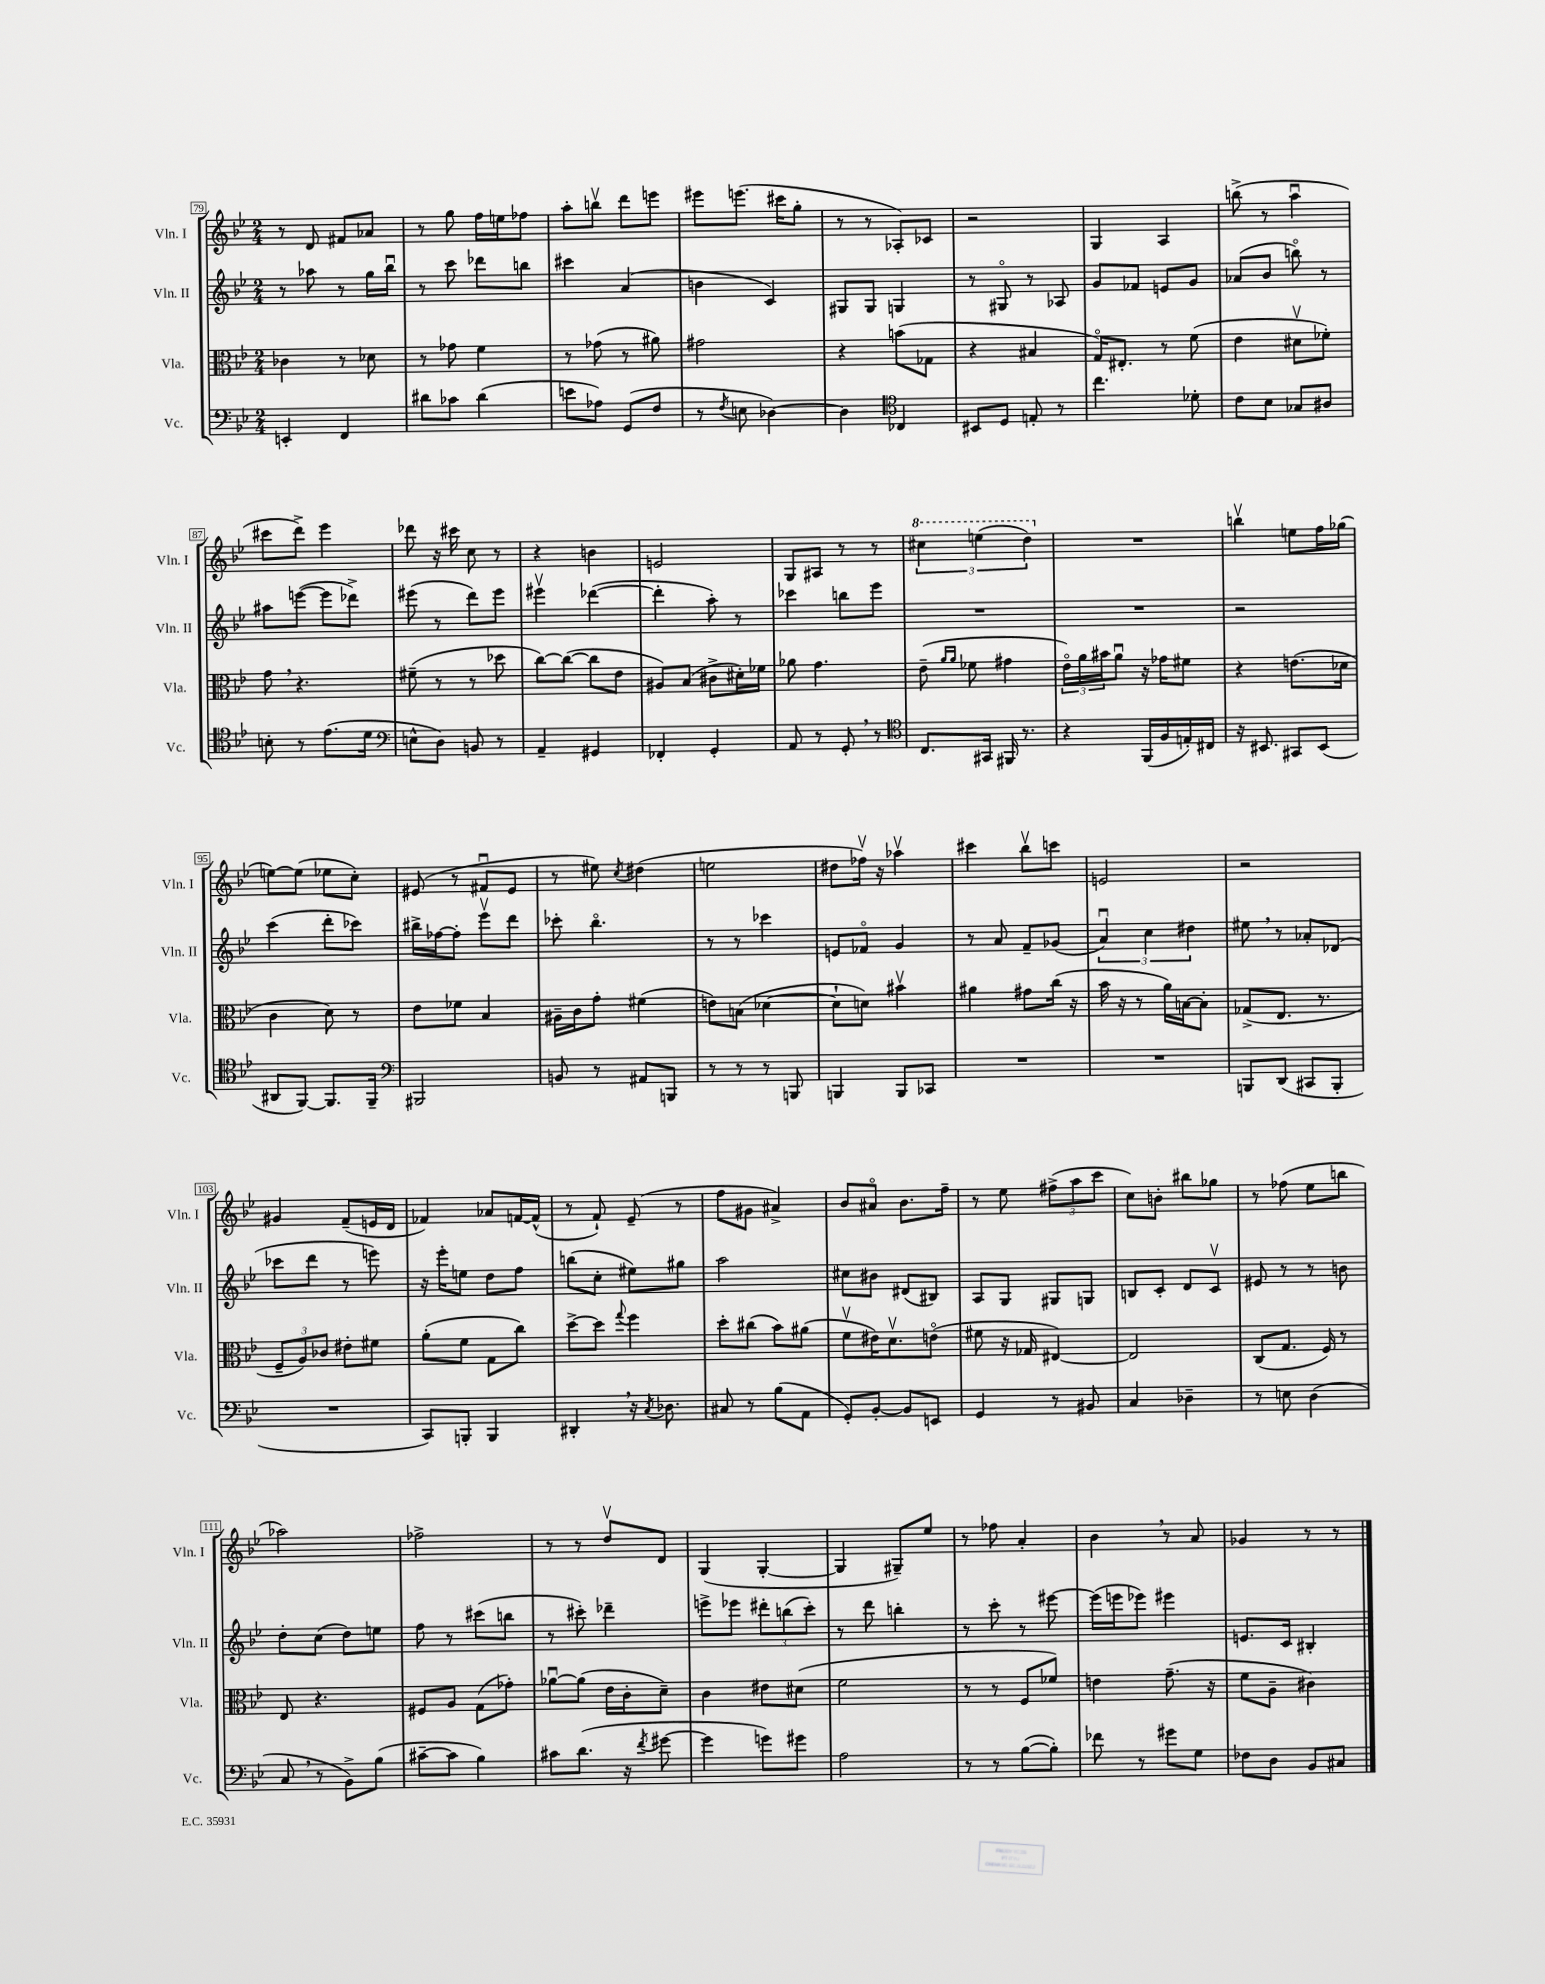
<<
\new StaffGroup <<
\new Staff = "s0" \with { instrumentName = "Vln. I" shortInstrumentName = "Vln. I" } {
    \clef treble \key bes \major \numericTimeSignature \time 2/4
    r8 d'8 fis'8 aes'8 |
    r8 g''8 f''16 e''16 fes''8 |
    a''8-. b''8\upbow d'''8 e'''8 |
    eis'''8 e'''8.( cis'''16 g''8-. |
    r8 r8 aes8-.) ces'8 |
    r2 |
    g4 a4 |
    b''8->( r8 a''4\downbow |
    cis'''8 d'''8->) ees'''4 |
    des'''8 r16 cis'''16 c''8 r8 |
    r4 b'4 |
    e'2 |
    g8 ais8 r8 r8 |
    \tuplet 3/2 { \ottava #1 cis'''4 e'''4( d'''4) \ottava #0 } |
    R2 |
    b''4\upbow e''8 f''16 ges''16( |
    e''8~) e''8( ees''8 c''8-.) |
    eis'8( r8 fis'8\downbow eis'8 |
    r8 eis''8) \acciaccatura { c''8 } dis''4( |
    e''2 |
    dis''8 fes''16\upbow) r16 aes''4\upbow |
    cis'''4 bes''8\upbow c'''8 |
    e'2 |
    r2 |
    gis'4 f'8--( e'16 d'16 |
    fes'4) aes'8 f'16~ f'16-^( |
    r8 f'8-!) ees'8--( r8 |
    f''8 gis'8 ais'4->) |
    bes'8 ais'8\flageolet bes'8. f''16-- |
    r8 ees''8 \tuplet 3/2 { fis''8->( a''8 c'''8 } |
    c''8) b'8-. bis''8 ges''8 |
    r8 fes''8( ees''8 b''8 |
    aes''2) |
    fes''2-> |
    r8 r8 d''8\upbow d'8 |
    g4( g4~-. |
    g4 gis8--) ees''8 |
    r8 fes''8 a'4-. |
    bes'4 \breathe r8 a'8 |
    ges'4 r8 r8 \bar "|." |
}
\new Staff = "s1" \with { instrumentName = "Vln. II" shortInstrumentName = "Vln. II" } {
    \clef treble \key bes \major \numericTimeSignature \time 2/4
    r8 aes''8 r8 g''16 bes''16\downbow |
    r8 c'''8 des'''8 b''8 |
    cis'''4 a'4( |
    b'4 c'4) |
    gis8 gis8 g4 |
    r8 gis8\flageolet r8 aes8 |
    g'8 fes'8 e'8 g'8 |
    aes'8( bes'8 b''8\flageolet) r8 |
    ais''8 e'''8~( e'''8 des'''8->) |
    eis'''8( r8 d'''8) eis'''8 |
    eis'''4\upbow des'''4~( |
    des'''4-. a''8-.) r8 |
    ces'''4 b''8 ees'''8 |
    R2 |
    R2 |
    r2 |
    c'''4( d'''8-. ces'''8) |
    bis''16-> fes''16~ fes''8-. ees'''8\upbow d'''8 |
    ces'''8-. bes''4.\flageolet |
    r8 r8 ces'''4 |
    e'8 fes'8\flageolet g'4 |
    r8 a'8 f'8-- ges'8( |
    \tuplet 3/2 { a'4\downbow) c''4 dis''4 } |
    eis''8 \breathe r8 aes'8-. des'8( |
    ces'''8 d'''8 r8 e'''8) |
    r16 ees'''16-. e''8 d''8 f''8 |
    b''8( c''8-. eis''8) gis''8 |
    a''2 |
    cis''8 bis'8 dis'8( bis8) |
    a8 g8 gis8 g8 |
    b8 c'8-. d'8 c'8\upbow |
    eis'8 r8 r8 b'8 |
    d''8-. c''8( d''8) e''8 |
    f''8 r8 cis'''8( b''8 |
    r8 cis'''8-.) des'''4-- |
    e'''8-> ees'''8 \tuplet 3/2 { dis'''8-. b''8( c'''8-.) } |
    r8 d'''8 b''4-. |
    r8 c'''8-. r8 eis'''8~ |
    eis'''16( e'''16 ees'''8) eis'''4 |
    e'8. c'16 bis4-. \bar "|." |
}
\new Staff = "s2" \with { instrumentName = "Vla." shortInstrumentName = "Vla." } {
    \clef alto \key bes \major \numericTimeSignature \time 2/4
    ces'4 r8 des'8 |
    r8 ges'8 f'4 |
    r8 ges'8( r8 ais'8) |
    gis'2 |
    r4 b'8( ges8 |
    r4 bis4 |
    g16\flageolet) eis8.-. r8 f'8( |
    ees'4 dis'8\upbow fes'8-.) |
    g'8 \breathe r4. |
    fis'8--( r8 r8 des''8 |
    c''8~) c''8~( c''8 ees'8 |
    ais8) bes8( cis'8-> dis'16-.) fes'16 |
    aes'8 g'4. |
    ees'8--( \grace { a'16 a'16 } fes'8 gis'4 |
    \tuplet 3/2 { ees'16\flageolet) a'16 bis'16 } a'8\downbow r16 ges'16 fis'8 |
    r4 e'8.( des'16 |
    c'4 d'8) r8 |
    ees'8 fes'8 bes4 |
    ais16-- c'16 g'8-. fis'4( |
    e'8) b8( des'4~ |
    des'8-! d'8) bis'4\upbow |
    ais'4 gis'8 c''16( r16 |
    bes'16 r16 r8 a'16) b16~ b8-. |
    ges8->( ees8. r8. |
    \tuplet 3/2 { f8-- a8) ces'8 } eis'8-. fis'8 |
    a'8-.( f'8 g8 c''8) |
    d''8~-> d''8 \appoggiatura { g''8 } f''4 |
    d''8-. cis''8( bes'8) ais'8( |
    f'8\upbow eis'16) d'8.\upbow e'8\flageolet( |
    fis'8 r16 ges16 eis4~) |
    eis2 |
    c8( g8. f16) r8 |
    ees8 r4. |
    fis8 a8 g8( ges'8-.) |
    aes'8~\downbow aes'8( ees'16 c'16-. d'8--) |
    c'4 eis'8 dis'8( |
    f'2 |
    r8 r8 f8 fes'8) |
    e'4 g'8.--( r16 |
    f'8 a8-- cis'4) \bar "|." |
}
\new Staff = "s3" \with { instrumentName = "Vc." shortInstrumentName = "Vc." } {
    \clef bass \key bes \major \numericTimeSignature \time 2/4
    e,4-. f,4 |
    dis'8 ces'8 dis'4( |
    e'8 aes8) g,8( f8 |
    r8 \acciaccatura { f8 } e8 des4~) |
    des4 \clef tenor ces4 |
    bis,8 d8 e8-. r8 |
    c''4. des'8-. |
    c'8 bes8 ges8 ais8 |
    b8-. r8 ees'8.( d'16 |
    \clef bass e8-^ d8) b,8 r8 |
    a,4-- gis,4 |
    fes,4-. g,4-. |
    a,8 r8 g,8-. \breathe r8 |
    \clef tenor c8. gis,16 fis,16 r8. |
    r4 f,16( f16 e16-.) cis16 |
    r16 bis,8. gis,8 bis,8( |
    ais,8 f,8~) f,8. f,16-- |
    \clef bass bis,,2 |
    b,8 r8 ais,8 b,,8 |
    r8 r8 r8 b,,8 |
    b,,4 b,,8 ces,8 |
    R2 |
    R2 |
    b,,8 d,8( cis,8 b,,8-. |
    R2 |
    c,8) b,,8-. b,,4 |
    dis,4-. \breathe r16 \acciaccatura { c8 } des8. |
    cis8 r8 bes8( a,8 |
    g,8-.) bes,8~-. bes,8 e,8 |
    g,4 r8 bis,8 |
    c4 des4-- |
    r8 e8 d4( |
    c8 \breathe r8 bes,8->) bes8( |
    cis'8~-- cis'8 bes4) |
    cis'8 d'8.( r16 \acciaccatura { f'8 } gis'8~ |
    gis'4 g'8) gis'8 |
    a2 |
    r8 r8 bes8~( bes8-.) |
    fes'8 r8 gis'8 g8 |
    fes8 d8 bes,8 cis8 \bar "|." |
}
>>
>>
\layout { \context { \Score currentBarNumber = #79 \override BarNumber.stencil = #(make-stencil-boxer 0.1 0.3 ly:text-interface::print) } }
